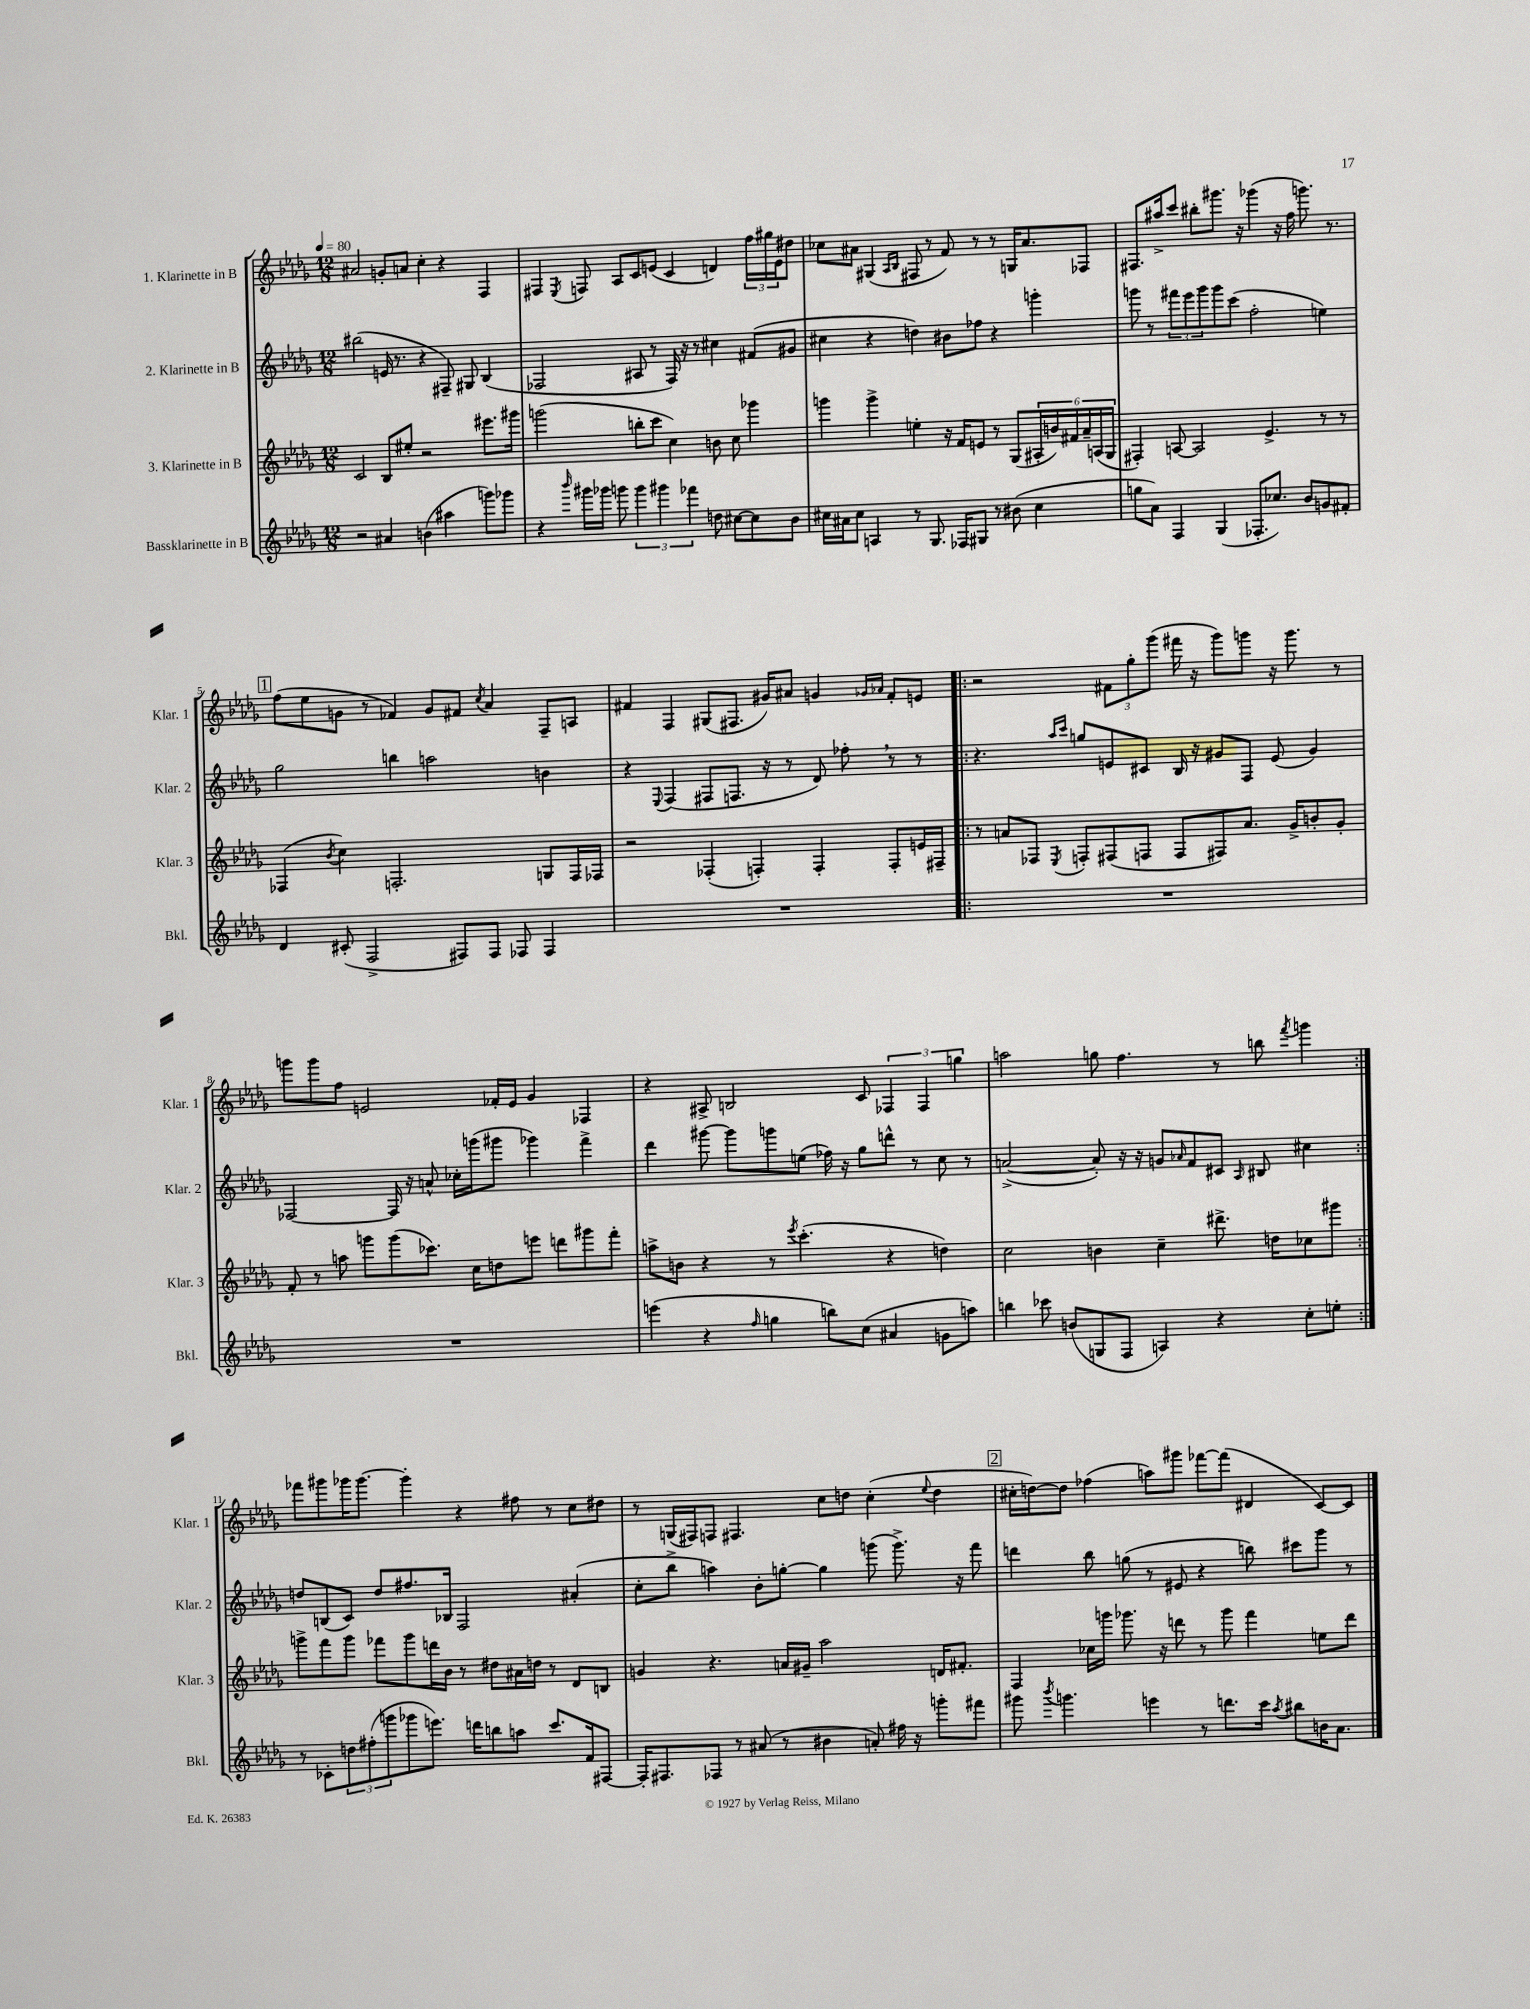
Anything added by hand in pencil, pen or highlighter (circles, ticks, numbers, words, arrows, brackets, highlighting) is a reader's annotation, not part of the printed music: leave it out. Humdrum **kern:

**kern	**kern	**kern	**kern
*staff4	*staff3	*staff2	*staff1
*clefG2	*clefG2	*clefG2	*clefG2
*k[b-e-a-d-g-]	*k[b-e-a-d-g-]	*k[b-e-a-d-g-]	*k[b-e-a-d-g-]
*M12/8	*M12/8	*M12/8	*M12/8
*MM80	*MM80	*MM80	*MM80
2r	2c/	(2bb#\	2a#/
4a#/	8B-/L	16e/	8g'/L
.	.	8.r	.
.	8ee#'/J	.	8a/J
(4b\	2r	4r	4cc'\
4aa#\	.	8F#~/)	4r
.	.	8G#/	.
8ggg\L)	8.eee#\L	(4B-/	4F/
8ggg-\J	.	.	.
.	16ggg#\Jk	.	.
=	=	=	=
4r	(2ggg\	2F-/	4F#/
16qqbbb-/	.	.	8qE-/
16ggg#\LL	.	.	8F/
16ggg-\JJ	.	.	.
8ggg\	.	.	8A-/L
6ggg\	8bb'\L	8A#/	8c/
.	8ccc\J	8r	(8e/J
6ggg#\	.	.	.
.	4cc\)	16F-/)	4c/
.	.	16r	.
6fff-\	.	.	.
.	.	8r	.
8dd\	8b\	4cc#\	4d/)
[8cc#\L	8cc\	.	.
8cc#\]	4ggg-\	(8f#/L	24ff\LL
.	.	.	24gg#\
.	.	.	24e\J
8b-\J	.	8g#/J	8dd#\J
=	=	=	=
16cc#\LL	4ggg\	4cc#\	8cc-\L
16a#\J	.	.	.
8cc#\J	.	.	8a#\J
4A/	4ggg^\	4r	(4G#/
.	.	.	16qqA-/LL
.	.	.	16qqB-/JJ
8r	4ee'\	4dd\)	8F#/
8.G-/	.	.	8r
.	16r	8b#\L	8f/)
16F-/LK	16f/LK	.	.
8G#/J	8e/J	8ff-\J	8r
8r	8r	4r	8r
(8b#\	(8G-/L	.	16G/LK
.	.	.	8.a#/
4cc#\	24A#'/L	4ggg'\	.
.	24b/)	.	.
.	24f#/	.	.
.	24a-~/	.	8F-/J
.	(24A/	.	.
.	24G-/JJ	.	.
=	=	=	=
8gg\L	4F#'/)	8ggg\	8.F#/L
8a-\J)	.	8r	.
.	.	.	16aa#^/k
4F/	[8A/	12fff#\L	8ccc/J
.	.	12eee-\	.
.	2A/]	.	8bb#'\L
.	.	12ggg\	.
(4G-/	.	8ggg\	8.ggg#\J
.	.	(8ccc\J	.
.	.	.	16r
8.F-'/L	.	2ff'\	(4ggg-\
.	4.e-^/	.	.
8.cc-/J)	.	.	.
.	.	.	16r
.	.	.	16ff\
8b-/L	.	.	8.ggg\)
8g/	8r	4ee\)	.
.	.	.	8.r
8f#'/J	8r	.	.
=	=	=	=
4d-/	(4F-/	2gg-\	(8ff\L
.	.	.	8ee-\
.	8qb-/	.	.
(8c#'/	4cc\)	.	8g\J
2F^/	.	.	8r
.	2.F'/	4bb\	4f-/)
.	.	2aa\	8g/L
8F#/L)	.	.	8f#/J
.	.	.	8qcc/
8F#/J	.	.	4a-/
8F-/	.	.	.
4F-/	8G/L	4b\	8F~/L
.	16F/L	.	8A/J
.	16F-/JJ	.	.
=	=	=	=
1.r	2r	4r	4f#/
.	.	8qqE-/	.
.	.	(4F/	4F/
.	(4F-'/	8F#/L	(8G#/L
.	.	8.F/J	8.F#/J
.	4F'/)	.	.
.	.	16r	16g#/LK)
.	.	8r	8a#/J
.	4F'/	8d-/)	4g/
.	.	8ff-'\	.
.	.	.	16qqg-/LL
.	.	.	16qqa-/JJ
.	8F'/L	8r	8f#'/L
.	16e/L	8r	8e/J
.	16F#~/JJ	.	.
=!|:	=!|:	=!|:	=!|:
1.r	8r	4.r	2r
.	8a/L	.	.
.	8F-/J	.	.
.	.	16qqaa-/LL	.
.	8qE-/	16qqccc/JJ	.
.	8F'/L	8gg/L	.
.	(8F#/	8e/	12f#\L
.	.	.	12gg-'\
.	8F/J	8c#/J	.
.	.	.	(12ggg-\J
.	8F/L	16B-/	16fff#\
.	.	16r	16r
.	8F#/)	8g#/L	8ggg-\L)
.	8.a/J	8F/J	8ggg\J
.	.	(8e/	16r
.	16g-^/LK	.	8.ggg\
.	8b'/	4g#/)	.
.	8g-'/J	.	8r
=	=	=	=
1.r	8f'/	[2F-/	8ggg\L
.	8r	.	8ggg\
.	8aa\	.	8ff\J
.	8ggg\L	.	2e/
.	(8ggg\	16F-/]	.
.	.	16r	.
.	8.ccc-\J)	8a^^/	.
.	.	16cc-'\LL	.
.	16cc\LK	(16ggg\J	.
.	8dd\	8ggg#\J	16f-'/LL
.	.	.	16e/JJ
.	8eee\J	4ggg-\)	4g-/
.	8ddd\L	.	.
.	8ggg#\	4fff^\	4F-/
.	8fff'\J	.	.
=	=	=	=
(4eee\	8aa^\L	4ddd-\	4r
.	8b\J	.	.
4r	4r	[8ggg#\	8A#^/
.	.	8ggg#\]L	2B/
16qqff/	.	.	.
4gg\	8r	8ggg\	.
.	8qeee-/	.	.
.	(4.ccc'\	(8ee\J	.
8bb\L)	.	16ff-\)	.
.	.	16r	.
(8cc\J	.	8gg-\L	8c/
4a#/	4r	8ddd^^\J	6F-/
.	.	8r	.
.	.	.	6F-/
8g\L	4dd\)	8cc\	.
.	.	.	6gg\
8aa\J)	.	8r	.
=	=	=	=
4bb\	2cc\	([2a^/	2aa\
8ccc-\	.	.	.
(8b/L	.	.	.
8G/	4b\	8a'/])	8gg\
8F/J	.	16r	4.ff\
.	.	16r	.
4A/)	4cc~\	8g/L	.
.	.	16qqa-/	.
.	.	8f/	.
4r	8.ddd#^\	8c#/J	8r
.	.	16qqA-/	.
.	.	8B#/	8bb\
.	16dd\LK	.	.
.	.	.	8qfff/
8cc'\L	8cc-\	4cc#\	4ggg\
8ee'\J	8ggg#\J	.	.
=:|!	=:|!	=:|!	=:|!
8r	8ggg^\L	8dd/L	8fff-\L
8c-'\L	8fff\	(8B/	8ggg#\
12dd\	8ggg\J	8c/J)	16ggg-\K
.	.	.	[8.ggg-\J
(12ff#'\	.	.	.
.	8fff-\L	8dd/L	.
12ggg\	.	.	.
8ggg-\	8ggg\	8.ff#/	4ggg-'\]
8.eee\J)	16ddd\L	.	.
.	16b-\JJ	16B-/Jk	.
.	8r	2F/	4r
16ddd\LK	.	.	.
8bb\	8dd#\L	.	.
8aa\J	16a#\L	.	8ff#\
.	16dd\JJ	.	.
8.ccc/L	8r	.	8r
.	8d-/L	(4a#'/	8cc\L
16f/k	.	.	.
[8F#/J	8B/J	.	8dd#\J
=	=	=	=
16F#'/]LK	4g/	8cc'\L	8r
8.F#/	.	.	.
.	.	8bb-^\J	(16G/LL
.	.	.	16F#/J)
8F-/J	4.r	4aa\)	8F/J
8r	.	.	4.F#/
(8a#/	.	8b-'\L	.
8r	16a/LL	[8gg'\J	.
.	16g#~/JJ	.	.
4b#\	2aa-\	4gg\]	8cc\L
.	.	.	8dd\J
8a'/)	.	(8ggg\	(4cc'\
16ff#\	.	8.ggg^\)	.
16r	.	.	.
.	.	.	8qqee-/
8ggg'\L	16d/LK	.	4dd\
.	8.f#'/J	16r	.
8fff#\J	.	8fff\	.
=	=	=	=
8ggg#\	4F/	4ddd\	16cc#'\LL
.	.	.	[16dd\J)
8qbbb-/	.	.	.
4.ggg\	.	.	8dd\]J
.	16cc-\LL	8bb-\	(4ff-\
.	16ggg\JJ	.	.
.	8.ggg-\	(8gg\	.
4eee\	.	8r	8aa\L)
.	16r	.	.
.	8ddd\	8e#/	8ggg#\J
8r	8r	4r	[8fff-\L
8.ddd\L	8ggg-\	.	(8fff-\]J
.	4fff\	8bb\)	4d#/
16ccc\Jk	.	.	.
8qaa-/	.	.	.
8bb#\L	.	8ccc#\L	.
16b\K	8ee\L	8ggg-\J	[8c/L)
8.a-\J	.	.	.
.	8ddd\J	8r	8c/]J
==	==	==	==
*-	*-	*-	*-
